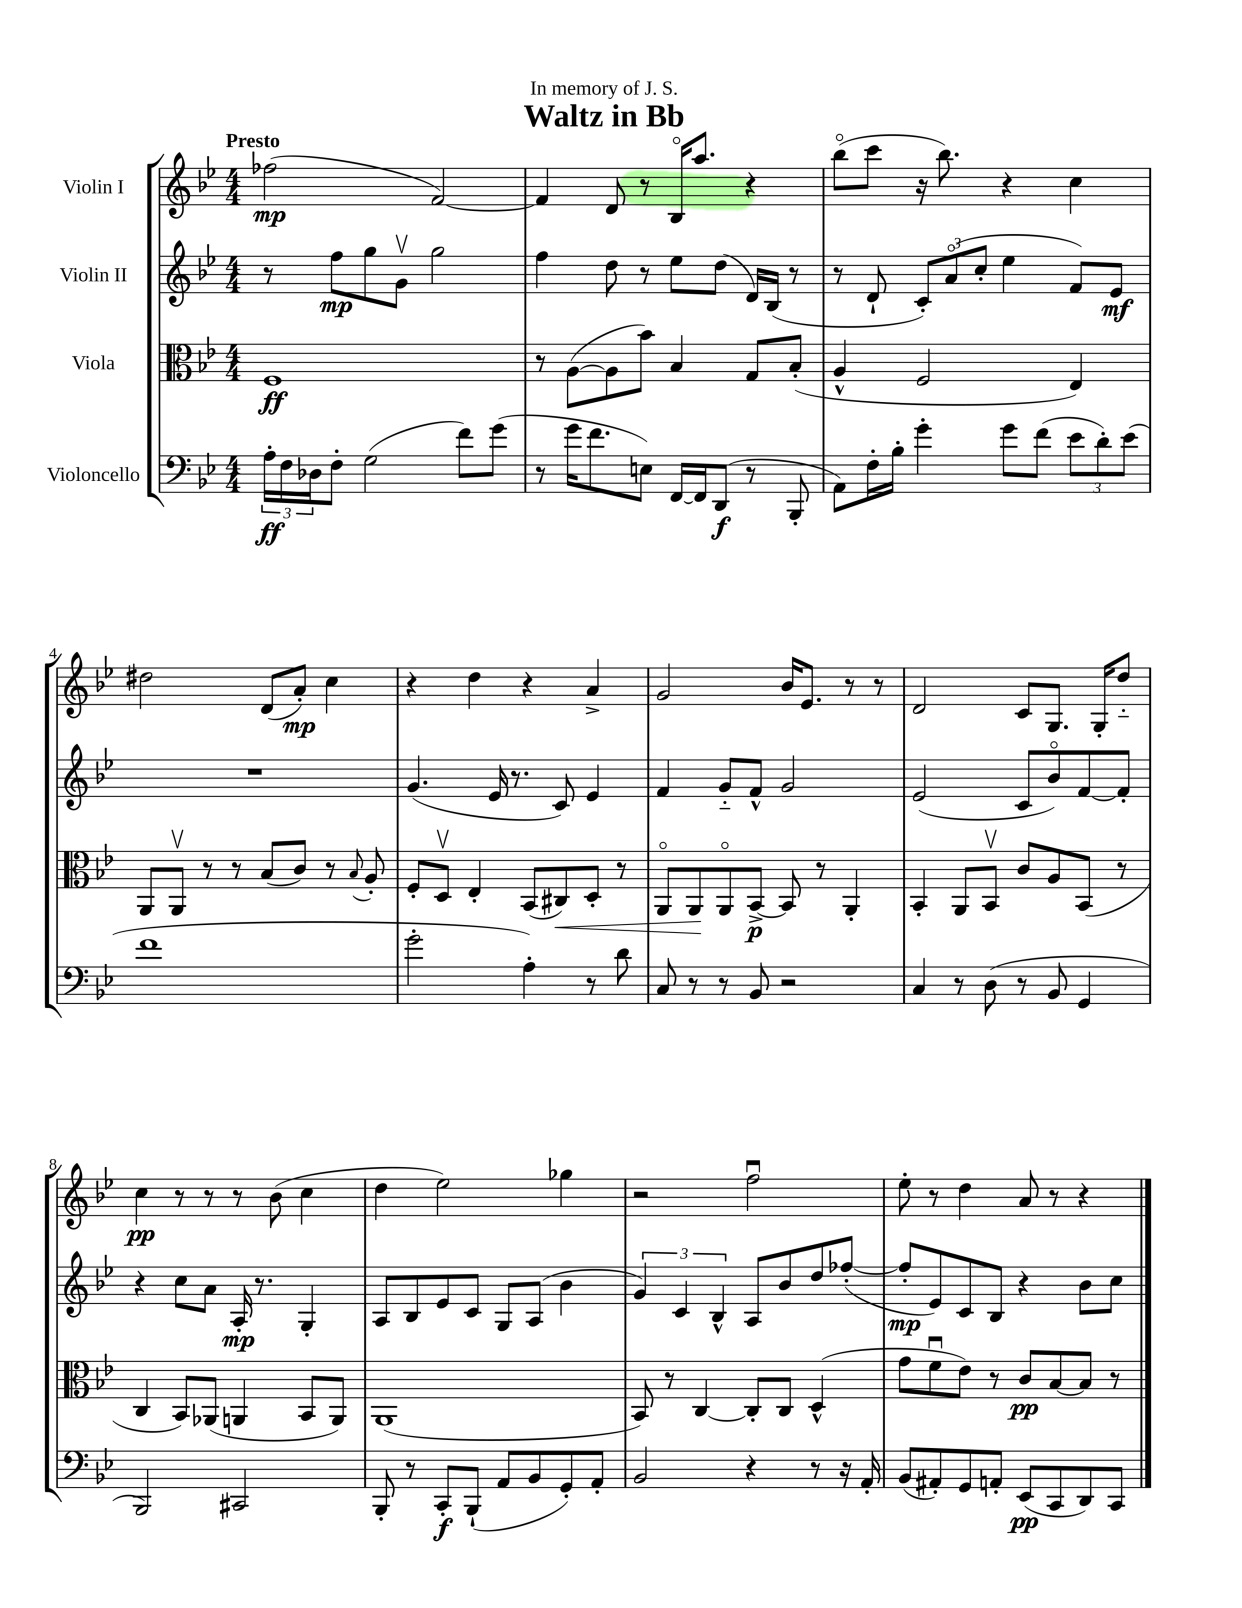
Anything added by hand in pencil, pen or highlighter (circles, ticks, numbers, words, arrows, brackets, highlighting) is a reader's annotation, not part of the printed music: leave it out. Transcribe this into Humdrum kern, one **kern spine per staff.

**kern	**dynam	**kern	**dynam	**kern	**dynam	**kern	**dynam
*part4	*part4	*part3	*part3	*part2	*part2	*part1	*part1
*staff4	*staff4	*staff3	*staff3	*staff2	*staff2	*staff1	*staff1
*I"Violoncello	*	*I"Viola	*	*I"Violin II	*	*I"Violin I	*
*clefF4	*	*clefC3	*	*clefG2	*	*clefG2	*
*k[b-e-]	*	*k[b-e-]	*	*k[b-e-]	*	*k[b-e-]	*
*M4/4	*	*M4/4	*	*M4/4	*	*M4/4	*
=1	=1	=1	=1	=1	=1	=1	=1
!	!	!	!	!	!	!LO:TX:a:B:t=Presto	!
24A'\LL	ff	1F	ff	8r	.	(2ff-X\	mp
24F\	.	.	.	.	.	.	.
24D-X\J	.	.	.	.	.	.	.
8F'\J	.	.	.	8ff\L	mp	.	.
(2G\	.	.	.	8gg\	.	.	.
.	.	.	.	8gv\J	.	.	.
.	.	.	.	2gg\	.	[2f/)	.
8f\L)	.	.	.	.	.	.	.
(8g\J	.	.	.	.	.	.	.
=2	=2	=2	=2	=2	=2	=2	=2
8r	.	8r	.	4ff\	.	4f/]	.
16g\KL	.	([8A\L	.	.	.	.	.
8.f\	.	.	.	.	.	.	.
.	.	8A\]	.	8dd\	.	8d/	.
8En\J)	.	8b-\J)	.	8r	.	8r	.
[16FF/LL	.	4B-/	.	8ee-\L	.	16B-/KL	.
16FF/J]	.	.	.	.	.	8.aa/J	.
(8DD/J	f	.	.	(8dd\J	.	.	.
8r	.	8G/L	.	16d/LL)	.	4r	.
.	.	.	.	(16B-/JJ	.	.	.
8BBB-'/	.	(8B-'/J	.	8r	.	.	.
=3	=3	=3	=3	=3	=3	=3	=3
8AA\L)	.	4A^^/	.	8r	.	(8bb-\L	.
16F'\L	.	.	.	8d`/	.	8ccc\J	.
16B-'\JJ	.	.	.	.	.	.	.
4g'\	.	2F/	.	12c'/L)	.	16r	.
.	.	.	.	.	.	8.bb-\)	.
.	.	.	.	(12a/	.	.	.
.	.	.	.	12cc'/J	.	.	.
8g\L	.	.	.	4ee-\	.	4r	.
(8f\J	.	.	.	.	.	.	.
12e-\L	.	4E-/)	.	8f/L)	.	4cc\	.
12d'\)	.	.	.	.	.	.	.
.	.	.	.	8e-/J	mf	.	.
(12e-\J	.	.	.	.	.	.	.
!!LO:LB:g=z
=4	=4	=4	=4	=4	=4	=4	=4
1f	.	8AA/L	.	1r	.	2dd#X\	.
.	.	8AAv/J	.	.	.	.	.
.	.	8r	.	.	.	.	.
.	.	8r	.	.	.	.	.
.	.	(8B-/L	.	.	.	(8d/L	.
.	.	8c/J)	.	.	.	8a'/J)	mp
.	.	8r	.	.	.	4cc\	.
.	.	8qqB-/	.	.	.	.	.
.	.	8A'/	.	.	.	.	.
=5	=5	=5	=5	=5	=5	=5	=5
2g'\	.	8F'/L	.	(4.g/	.	4r	.
.	.	8Dv/J	.	.	.	.	.
.	.	4E-'/	.	.	.	4dd\	.
.	.	.	.	16e-/	.	.	.
.	.	.	.	8.r	.	.	.
4A'\)	.	(8BB-/L	.	.	.	4r	.
!	!	!	!LO:HP:b	!	!	!	!
.	.	8C#X/)	<	8c/)	.	.	.
8r	.	8D'/J	.	4e-/	.	4a^/	.
8d\	.	8r	.	.	.	.	.
=6	=6	=6	=6	=6	=6	=6	=6
8C/	.	8AA/L	.	4f/	.	2g/	.
8r	.	8AA/	.	.	.	.	.
8r	.	8AA/	[	8g/L	.	.	.
8BB-/	.	[8BB-^/J	p	8f^^/J	.	.	.
2r	.	8BB-/]	.	2g/	.	16b-/KL	.
.	.	.	.	.	.	8.e-/J	.
.	.	8r	.	.	.	.	.
.	.	4AA'/	.	.	.	8r	.
.	.	.	.	.	.	8r	.
=7	=7	=7	=7	=7	=7	=7	=7
4C/	.	4BB-'/	.	(2e-/	.	2d/	.
8r	.	8AA/L	.	.	.	.	.
(8D\	.	8BB-v/J	.	.	.	.	.
8r	.	8c/L	.	8c/L	.	8c/L	.
8BB-/	.	8A/	.	8b-/)	.	8.G/J	.
4GG/	.	(8BB-/J	.	[8f/	.	.	.
.	.	.	.	.	.	16G'/KL	.
.	.	8r	.	8f'/J]	.	8dd/J	.
!!LO:LB:g=z
=8	=8	=8	=8	=8	=8	=8	=8
2BBB-/)	.	4C/	.	4r	.	4cc\	pp
.	.	8BB-/L)	.	8cc\L	.	8r	.
.	.	(8AA-X/J	.	8a\J	.	8r	.
2CC#X/	.	4AAn/	.	16A'/	mp	8r	.
.	.	.	.	8.r	.	.	.
.	.	.	.	.	.	(8b-\	.
.	.	8BB-/L	.	4G'/	.	4cc\	.
.	.	8AA/J)	.	.	.	.	.
=9	=9	=9	=9	=9	=9	=9	=9
8BBB-'/	.	(1AA	.	8A/L	.	4dd\	.
8r	.	.	.	8B-/	.	.	.
8CC'/L	f	.	.	8e-/	.	2ee-\)	.
(8BBB-`/J	.	.	.	8c/J	.	.	.
8AA/L	.	.	.	8G/L	.	.	.
8BB-/	.	.	.	(8A/J	.	.	.
8GG'/)	.	.	.	4b-\	.	4gg-X\	.
8AA'/J	.	.	.	.	.	.	.
=10	=10	=10	=10	=10	=10	=10	=10
2BB-/	.	8BB-/)	.	6g/)	.	2r	.
.	.	8r	.	.	.	.	.
.	.	.	.	6c/	.	.	.
.	.	[4C/	.	.	.	.	.
.	.	.	.	6B-^^/	.	.	.
4r	.	8C'/L]	.	8A/L	.	2ffu\	.
.	.	8C/J	.	8b-/	.	.	.
8r	.	(4D^^/	.	8dd/	.	.	.
16r	.	.	.	([8ff-X'/J	.	.	.
16AA'/	.	.	.	.	.	.	.
=11	=11	=11	=11	=11	=11	=11	=11
(8BB-/L	.	8g\L	.	8ff-'/L]	mp	8ee-'\	.
8AA#X'/)	.	8fu\	.	8e-/)	.	8r	.
8GG/	.	8e-\J)	.	8c/	.	4dd\	.
8AAn'/J	.	8r	.	8B-/J	.	.	.
(8EE-/L	pp	8c/L	pp	4r	.	8a/	.
8CC/	.	[8B-/	.	.	.	8r	.
8DD/)	.	8B-/J]	.	8b-\L	.	4r	.
8CC/J	.	8r	.	8cc\J	.	.	.
==	==	==	==	==	==	==	==
*-	*-	*-	*-	*-	*-	*-	*-
